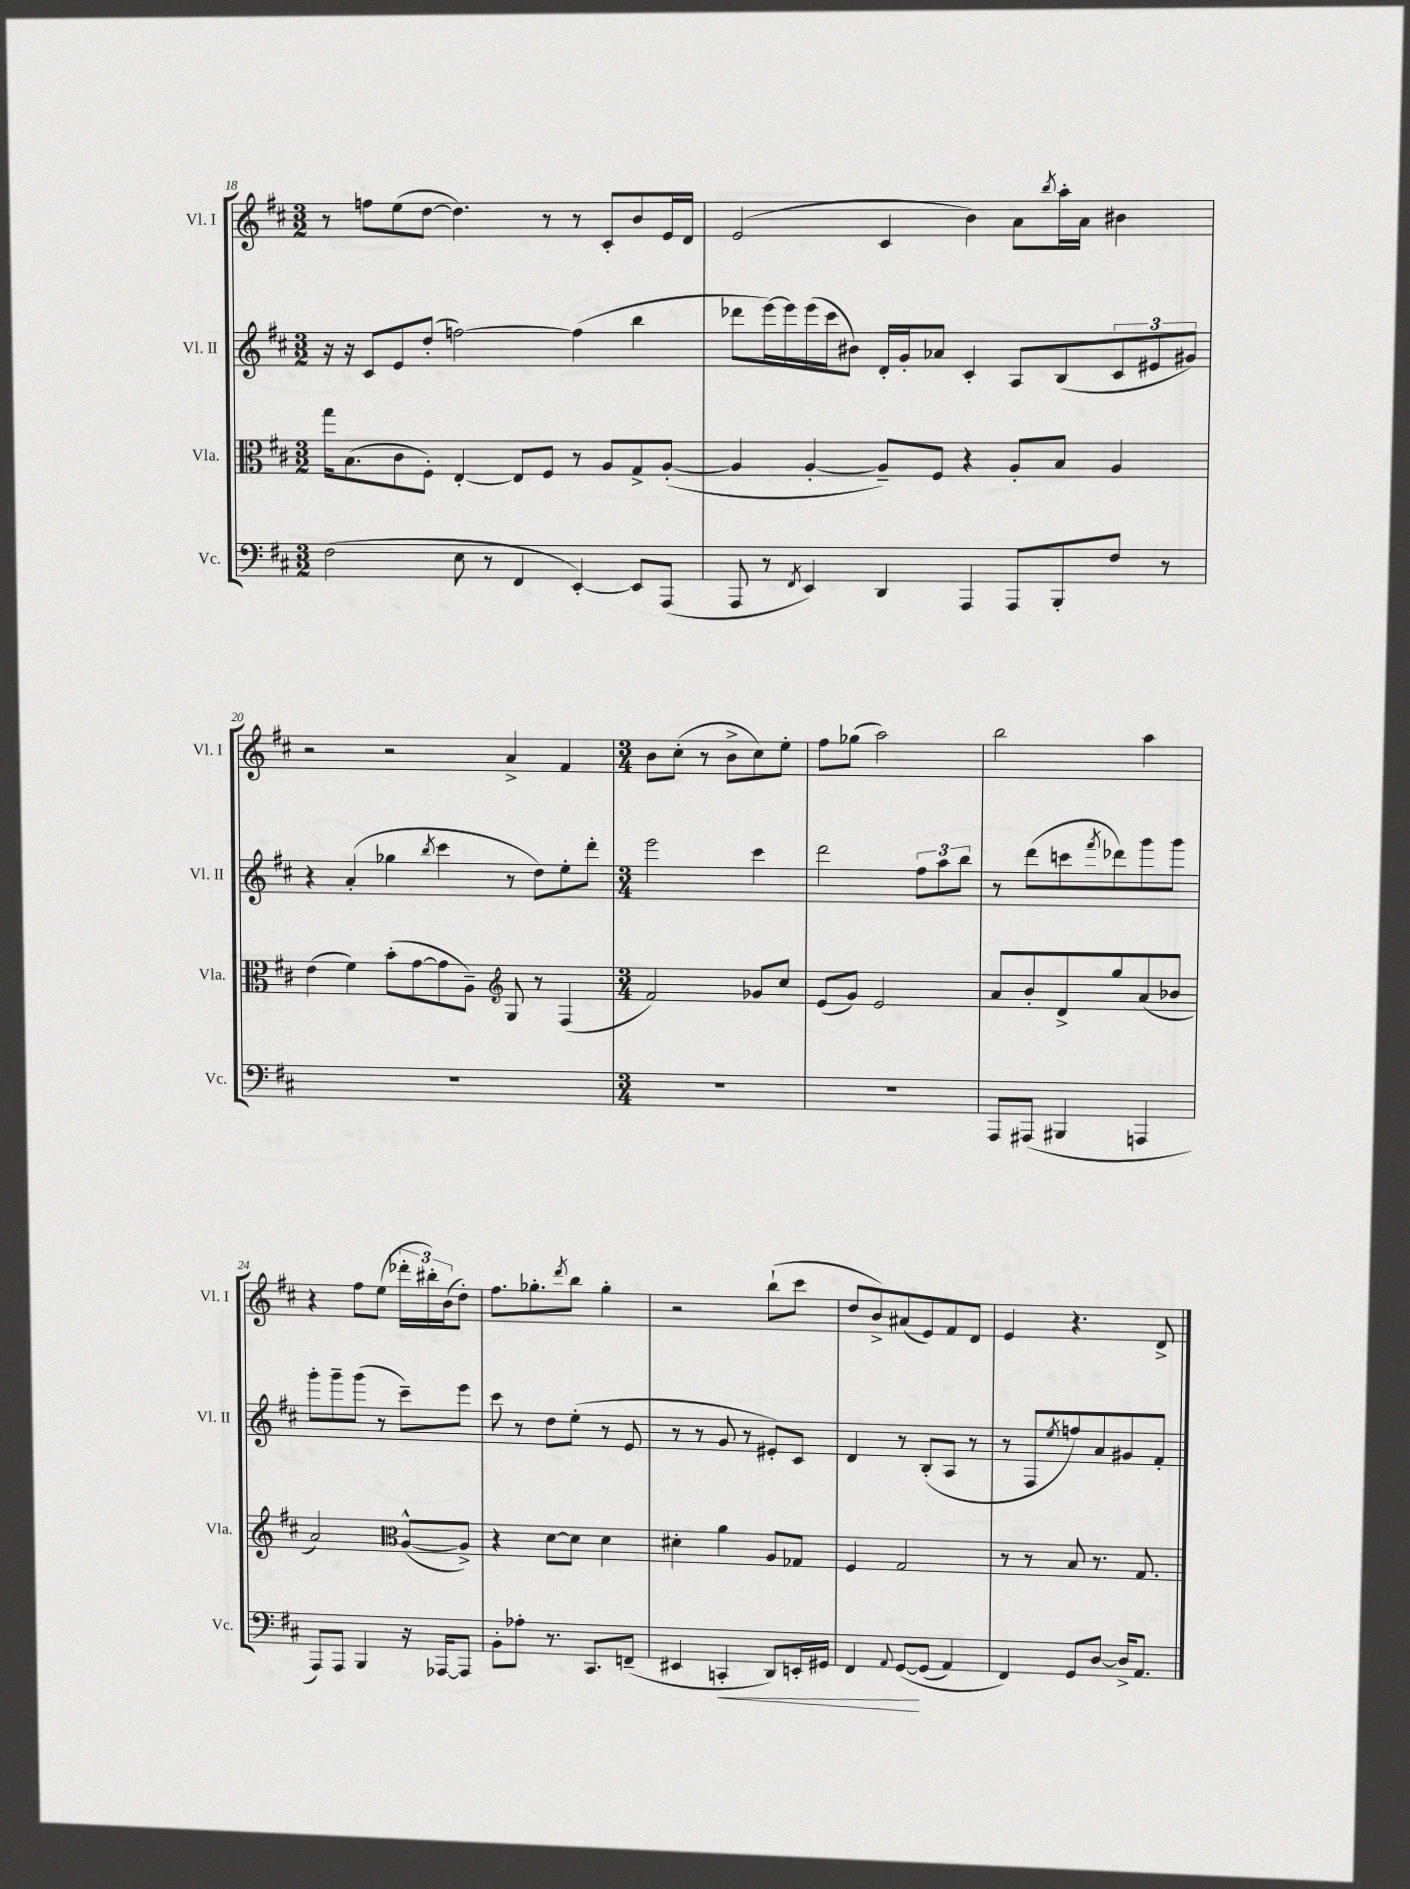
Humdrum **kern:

**kern	**kern	**kern	**kern
*staff4	*staff3	*staff2	*staff1
*clefF4	*clefC3	*clefG2	*clefG2
*k[f#c#]	*k[f#c#]	*k[f#c#]	*k[f#c#]
*M3/2	*M3/2	*M3/2	*M3/2
(2F#	16gg	16r	8r
.	(8.B	16r	.
.	.	8c#	8ff
.	8c#	8e	(8ee
.	8F#')	(8dd'	[8dd
8E	[4E'	[2ff)	4.dd])
8r	.	.	.
4FF#	8E]	.	.
.	8F#	.	8r
[4EE')	8r	(4ff]	8r
.	8A	.	8c#'
8EE]	8G^	4bb	8b
(8AAA	([8A'	.	16e
.	.	.	16d
=	=	=	=
8AAA	4A]	8ddd-	(2e
8r	.	[16eee)	.
.	.	16eee]	.
8qFF#	.	.	.
4EE)	[4A'	(16eee	.
.	.	16ccc#	.
.	.	8b#)	.
4DD	8A~])	16d'	4c#
.	.	16g'	.
.	8F#	8a-	.
4AAA	4r	4c#'	4b)
8AAA	8A'	8A	8a
.	.	.	8qbb
8BBB'	8B	(8B	16aa'
.	.	.	16a
8F#	4A	12c#	4b#
.	.	12e#	.
8r	.	.	.
.	.	12g#)	.
=	=	=	=
1.r	(4e	4r	2r
.	4f#)	(4a'	.
.	(8b'	4gg-	2r
.	[8g	.	.
.	.	8qbb	.
.	8g]	4ccc#	.
.	8A~)	.	.
.	8G	8r	4a^
.	8r	8dd)	.
.	(4F#	8ee'	4f#
.	.	8ddd'	.
=	=	=	=
*	*clefG2	*	*
*M3/4	*M3/4	*M3/4	*M3/4
2.r	2f#)	2eee	8b
.	.	.	(8cc#'
.	.	.	8r
.	.	.	8b^
.	8g-	4ccc#	8cc#)
.	8cc#	.	8ee'
=	=	=	=
2.r	(8e	2ddd	8ff#
.	8g)	.	(8gg-
.	2e	.	2aa)
.	.	12ff#	.
.	.	12aa	.
.	.	12bb	.
=	=	=	=
8AAA	8a	8r	2bb
(8AAA#	8b'	(8ddd	.
4BBB#	8d^	8ccc	.
.	.	8qfff#	.
.	8gg	8ddd-)	.
4AAA	(8a	8ggg	4aa
.	8b-	8ggg	.
=	=	=	=
8AAA)	2a)	8ggg'	4r
8AAA	.	8ggg~	.
4BBB	.	(8ggg	8ff#
.	.	8r	(8ee
*	*clefC3	*	*
16r	([8A^^	8ccc#~)	24ddd-'
.	.	.	24bb#')
[16AAA-	.	.	.
.	.	.	(24b
8AAA-]	8A^])	8eee	8dd')
=	=	=	=
8BB'	4r	8ccc#	8.ff#
8A-'	.	8r	.
.	.	.	8.gg-'
8.r	[8d	8dd	.
.	.	.	8qddd
.	8d]	(8ee'	8bb
8.CC#	.	.	.
.	4d	8r	4gg-'
(8FF~	.	8e	.
=	=	=	=
4EE#	4d#'	8r	2r
.	.	8r	.
4CC'	4a	8g	.
.	.	8r	.
8DD)	8A	8e#')	(8bb`
16EE'	8G-	8c#	8ccc#
16GG#	.	.	.
=	=	=	=
4FF#	4F#	4d	8dd
.	.	.	8b^)
8qqAA	.	.	.
&([8GG	2G	8r	(8a#
(8GG]	.	(8B'	8e)
4AA)	.	8A	8f#
.	.	8r	8d
=	=	=	=
4FF#&)	8r	8r	4e
.	8r	8F#	.
.	.	8qee	.
8GG	8B	8ff)	4.r
[8D	8.r	8a	.
16D^]	.	8g#	.
8.AA	8.G	.	.
.	.	8f#'	8d^
==	==	==	==
*-	*-	*-	*-
